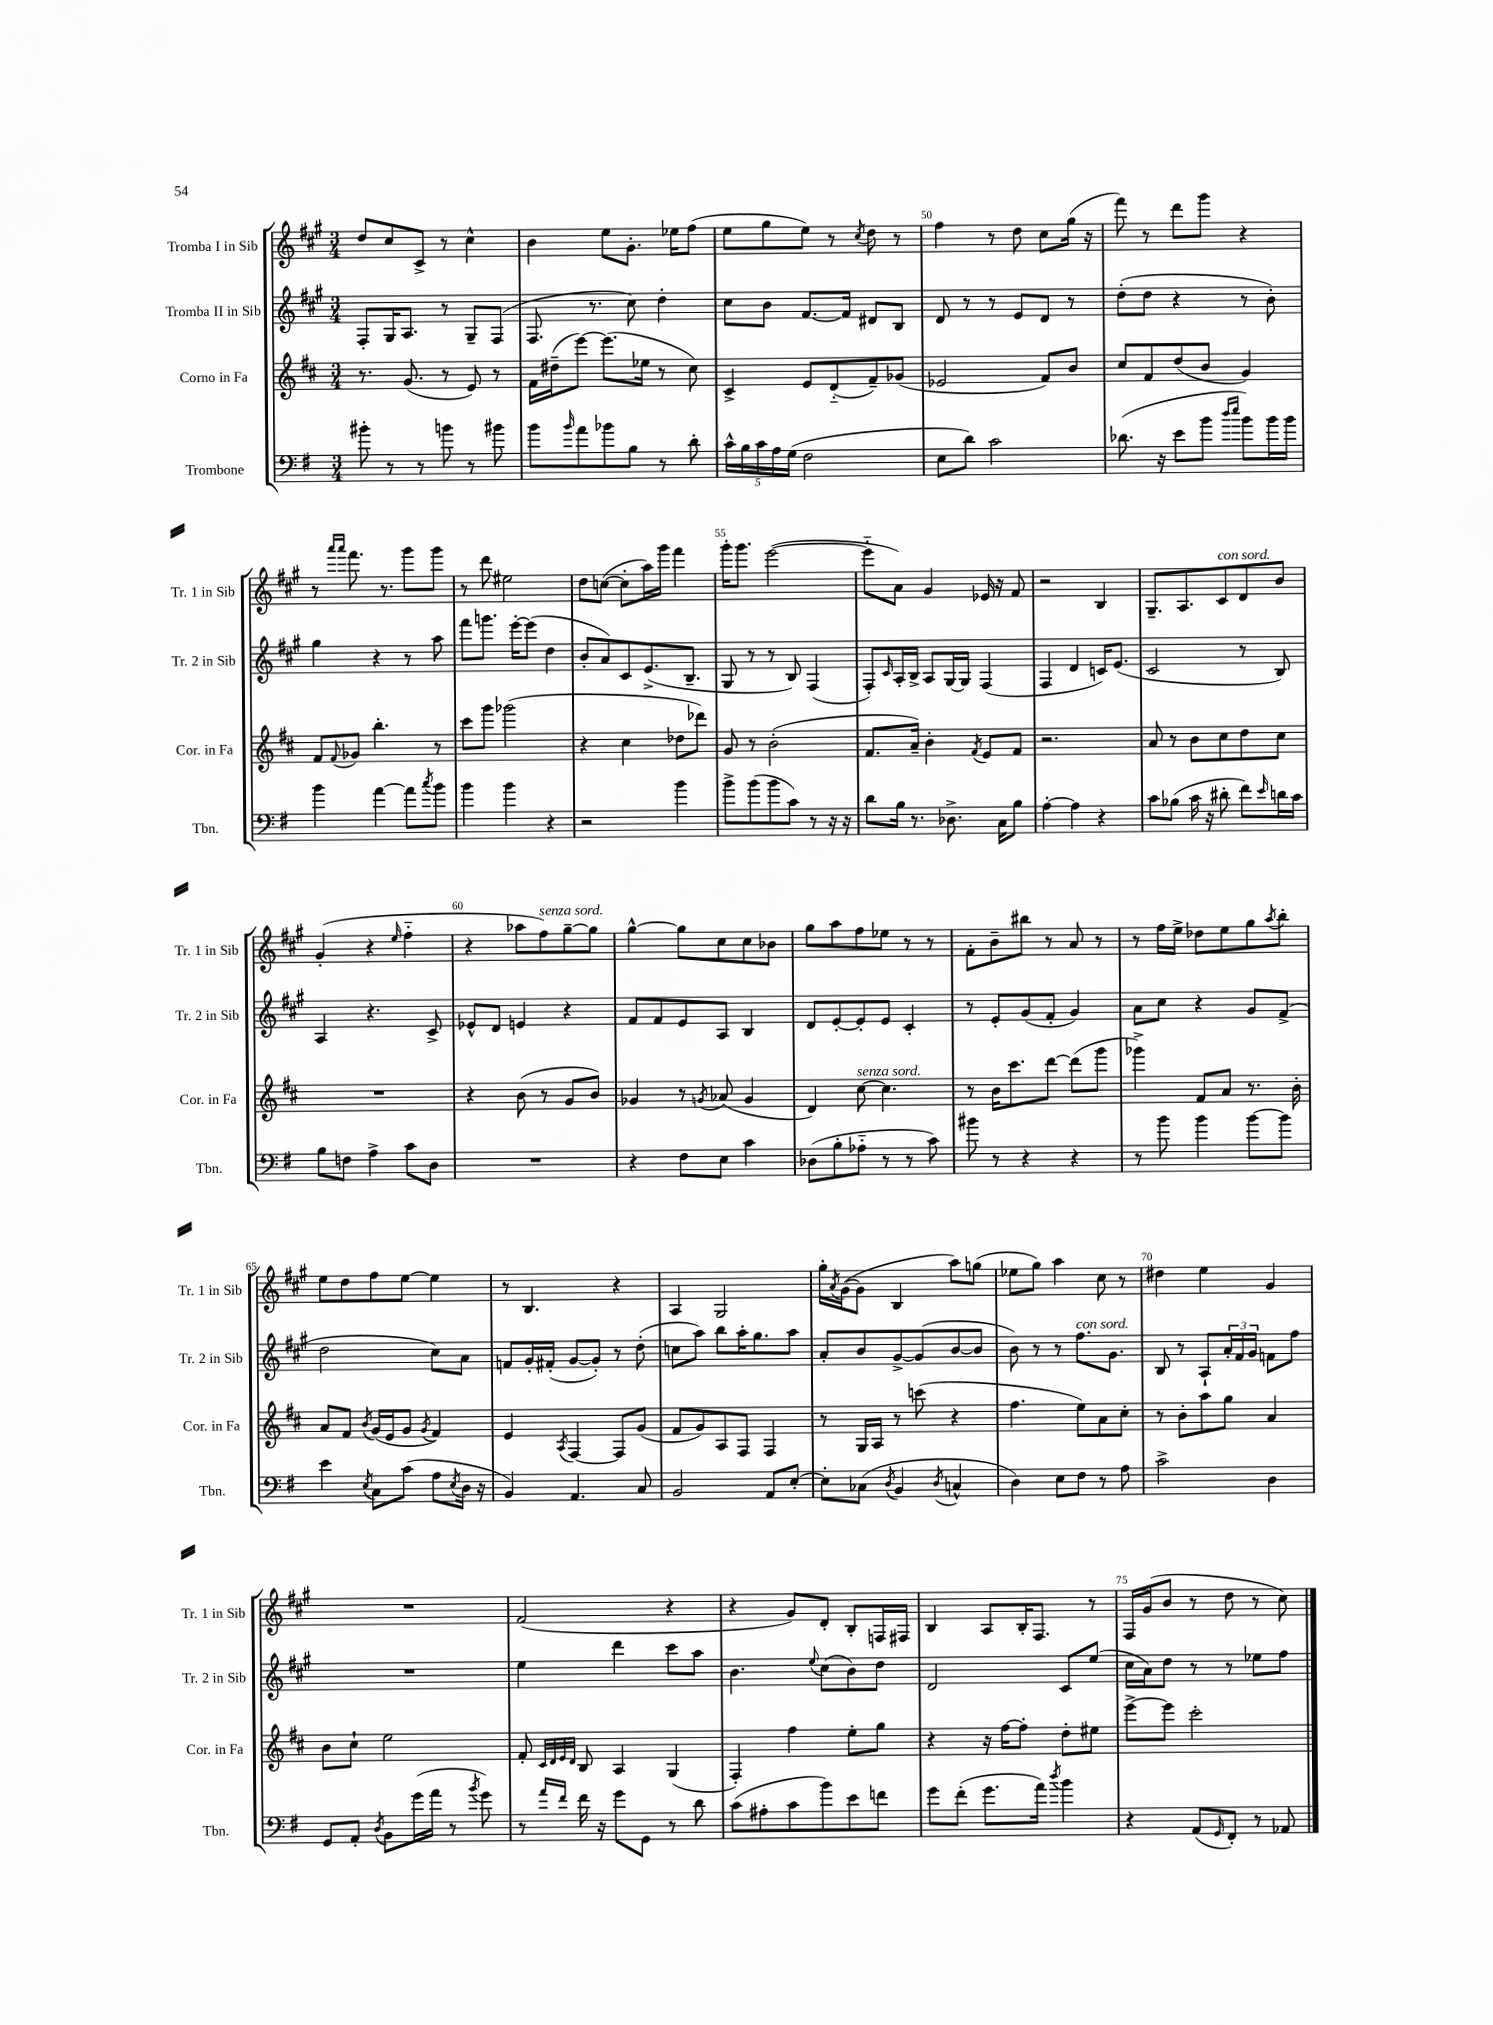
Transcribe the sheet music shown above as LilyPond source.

<<
\new StaffGroup <<
\new Staff = "s0" \with { instrumentName = "Tromba I in Sib" shortInstrumentName = "Tr. 1 in Sib" } {
    \clef treble \key a \major \numericTimeSignature \time 3/4
    d''8 cis''8 cis'8-> r8 cis''4-^ |
    b'4 e''8 gis'8.-. ees''16 fis''8( |
    e''8 gis''8 e''8) r8 \acciaccatura { cis''8 } d''8 r8 |
    fis''4 r8 d''8 cis''8 gis''16( r16 |
    fis'''8) r8 d'''8 gis'''8 r4 |
    r8 \grace { a'''16 a'''16 } fis'''8. r8. gis'''8 gis'''8 |
    r8 d'''8 eis''2 |
    d''8 c''8~( c''8-. a''16) gis'''16 fis'''4 |
    gis'''16-. gis'''8. e'''2~( |
    e'''8-_ a'8) gis'4 ees'16 r16 fis'8 |
    r2 b4 |
    gis8.-- a8. cis'8^\markup { \italic "con sord." } d'8 b'8 |
    gis'4-.( r4 \grace { e''16 } fis''4-_ |
    r4 aes''8 fis''8^\markup { \italic "senza sord." }) gis''8~-- gis''8 |
    gis''4~-^ gis''8 cis''8 cis''8 bes'8 |
    gis''8 a''8 fis''8 ees''8 r8 r8 |
    fis'8-. b'8-- bis''8 r8 a'8 r8 |
    r8 fis''16 e''16-> des''8 e''8 gis''8 \acciaccatura { a''8 } b''8-. |
    e''8 d''8 fis''8 e''8~ e''4 |
    r8 b4. r4 |
    a4 gis2 |
    gis''16-. \acciaccatura { a'8 } gis'16~( gis'8 b4 a''8) g''8( |
    ees''8 gis''8) a''4 cis''8 r8 |
    dis''4 e''4 gis'4 |
    R2. |
    fis'2( r4 |
    r4 gis'8) d'8-. b8-. f16 fis16 |
    b4 a8 b16-. fis8. r8 |
    fis16 gis'16( b'8 r8 d''8 r8 cis''8) \bar "|." |
}
\new Staff = "s1" \with { instrumentName = "Tromba II in Sib" shortInstrumentName = "Tr. 2 in Sib" } {
    \clef treble \key a \major \numericTimeSignature \time 3/4
    fis8-. gis16 a8. r8 gis8-- fis8( |
    fis8. r8. cis''8) d''4-. |
    cis''8 b'8 fis'8.~ fis'16 dis'8 b8 |
    d'8 r8 r8 e'8 d'8 r8 |
    d''8-.( d''8 r4 r8 b'8-.) |
    gis''4 r4 r8 a''8 |
    fis'''8 g'''8. e'''16~-. e'''8( d''4 |
    b'8-. a'8) cis'8 e'8.->( b8.-- |
    gis8 r8 r8 b8) fis4( |
    fis8-.) \grace { cis'16 } a16-. b16-> a8 gis16~ gis16 fis4( |
    fis4 d'4 c'16) e'8.( |
    cis'2 r8 b8) |
    a4 r4. cis'8-> |
    ees'8-^ d'8 e'4 r4 |
    fis'8 fis'8 e'8 a8 b4 |
    d'8 e'8~-. e'8-. e'8 cis'4-. |
    r8 e'8-. gis'8( fis'8-. gis'4) |
    a'8 cis''8 r4 gis'8 fis'8->( |
    d''2 cis''8) a'8 |
    f'8 gis'16-. fis'16-.( gis'8~ gis'8-.) r8 d''8-.( |
    c''8 a''8) b''8 a''16-. gis''8. a''8 |
    a'8-. b'8 gis'8~-> gis'8( b'8~ b'8 |
    b'8) r8 r8 fis''8.^\markup { \italic "con sord." } gis'8. |
    b8 r8 a8-! \tuplet 3/2 { a'16-. fis'16 gis'16 } f'8 fis''8 |
    R2. |
    e''4 d'''4 cis'''8 a''8 |
    b'4. \appoggiatura { e''8 } cis''8( b'8) d''8 |
    d'2 cis'8 e''8( |
    cis''16 a'16) d''8 r8 r8 ees''8 fis''8 \bar "|." |
}
\new Staff = "s2" \with { instrumentName = "Corno in Fa" shortInstrumentName = "Cor. in Fa" } {
    \clef treble \key d \major \numericTimeSignature \time 3/4
    r8. g'8.( r8 e'8) r8 |
    fis'16 dis''16--( e'''8~) e'''8.( ees''16 r8 cis''8) |
    cis'4-> e'8 d'8-_( fis'8--) ges'8( |
    ees'2 fis'8) b'8 |
    cis''8 fis'8 d''8( b'8 g'4) |
    fis'8 \appoggiatura { fis'8 } ges'8 b''4.-. r8 |
    cis'''8 g'''8 ges'''2( |
    r4 cis''4 des''8 des'''8) |
    g'8 r8 b'2-.( |
    fis'8. a'16--) b'4-. \acciaccatura { fis'8 } e'8 fis'8 |
    r2. |
    a'8 r8 b'8 cis''8 d''8 cis''8 |
    R2. |
    r4 b'8( r8 g'8 b'8) |
    ges'4 r8 \acciaccatura { g'8 } aes'8( g'4 |
    d'4) cis''8~^\markup { \italic "senza sord." } cis''4. |
    r8 b'16 cis'''8. d'''8~ d'''8( g'''8 |
    ges'''4->) fis'8 a'8 r8. b'16-. |
    a'8 fis'8 \acciaccatura { b'8 } g'16( e'16 g'8 \acciaccatura { g'8 } fis'4) |
    e'4 \acciaccatura { a8 } fis4~ fis8 g'8( |
    fis'8 g'8) a8 fis8 fis4 |
    r8 g16 a16 r8 c'''8( r4 |
    fis''4. e''8) a'8 cis''8-. |
    r8 b'8-. a''8 g''8 a'4 |
    b'8 cis''8-! e''2 |
    fis'8-. \grace { cis'32 d'32 e'32 d'32 } b8 a4 g4( |
    fis4-.) fis''4 e''8-. g''8 |
    r4 r16 fis''16~ fis''8-. d''8-. eis''8 |
    e'''8~-> e'''8 cis'''2-. \bar "|." |
}
\new Staff = "s3" \with { instrumentName = "Trombone" shortInstrumentName = "Tbn." } {
    \clef bass \key g \major \numericTimeSignature \time 3/4
    bis'8-. r8 r8 b'8 r8 bis'8 |
    b'8 \grace { b'16 } a'8 bes'8 b8 r8 d'8-. |
    \tuplet 5/4 { c'16-^ b16 c'16 a16 g16( } fis2 |
    e8 d'8) c'2 |
    des'8.( r16 e'8 b'8 \grace { d''16 e''16 } b'8) b'16 b'16 |
    b'4 a'4~ a'8 \acciaccatura { c''8 } b'8 |
    b'4 b'4 r4 |
    r2 b'4 |
    b'8-> b'8( b'8 c'8) r8 r16 r16 |
    d'8 b16 r8. des8.-> c16 b8 |
    a4~-. a4 r4 |
    c'8 bes8( c'16 r16 dis'8-. fis'8) \grace { e'16 } d'16 c'16 |
    b8 f8 a4-> c'8 d8 |
    R2. |
    r4 fis8 e8 c'4 |
    des8( b8-. aes8-_ r8 r8 c'8) |
    bis'8 r8 r4 r4 |
    r8 b'8 b'4 b'8~ b'8 |
    e'4 \acciaccatura { e8 } c8 c'8( a8 \acciaccatura { e8 } d16 r16 |
    b,4) a,4. c8 |
    b,2 a,8 e8~-. |
    e8-. ces8( \acciaccatura { d8 } b,4 \acciaccatura { d8 } c4-^ |
    d4) e8 fis8 r8 a8 |
    c'2-> d4 |
    g,8 a,8-. \acciaccatura { d8 } b,8 g'16( a'16 r8 \acciaccatura { b'8 } g'8) |
    r8 \grace { a'16 fis'16 } fis'16 r16 g'8 g,8 r8 d'8 |
    c'8( ais8-. c'8 b'8) e'8 f'8 |
    g'8 fis'8-.( g'8. a'16) \acciaccatura { d''8 } b'4 |
    r4 a,8( \grace { g,16 } fis,8-.) r8 aes,8 \bar "|." |
}
>>
>>
\layout { \context { \Score currentBarNumber = #47 \override BarNumber.break-visibility = ##(#f #t #t) barNumberVisibility = #(every-nth-bar-number-visible 5) } }
